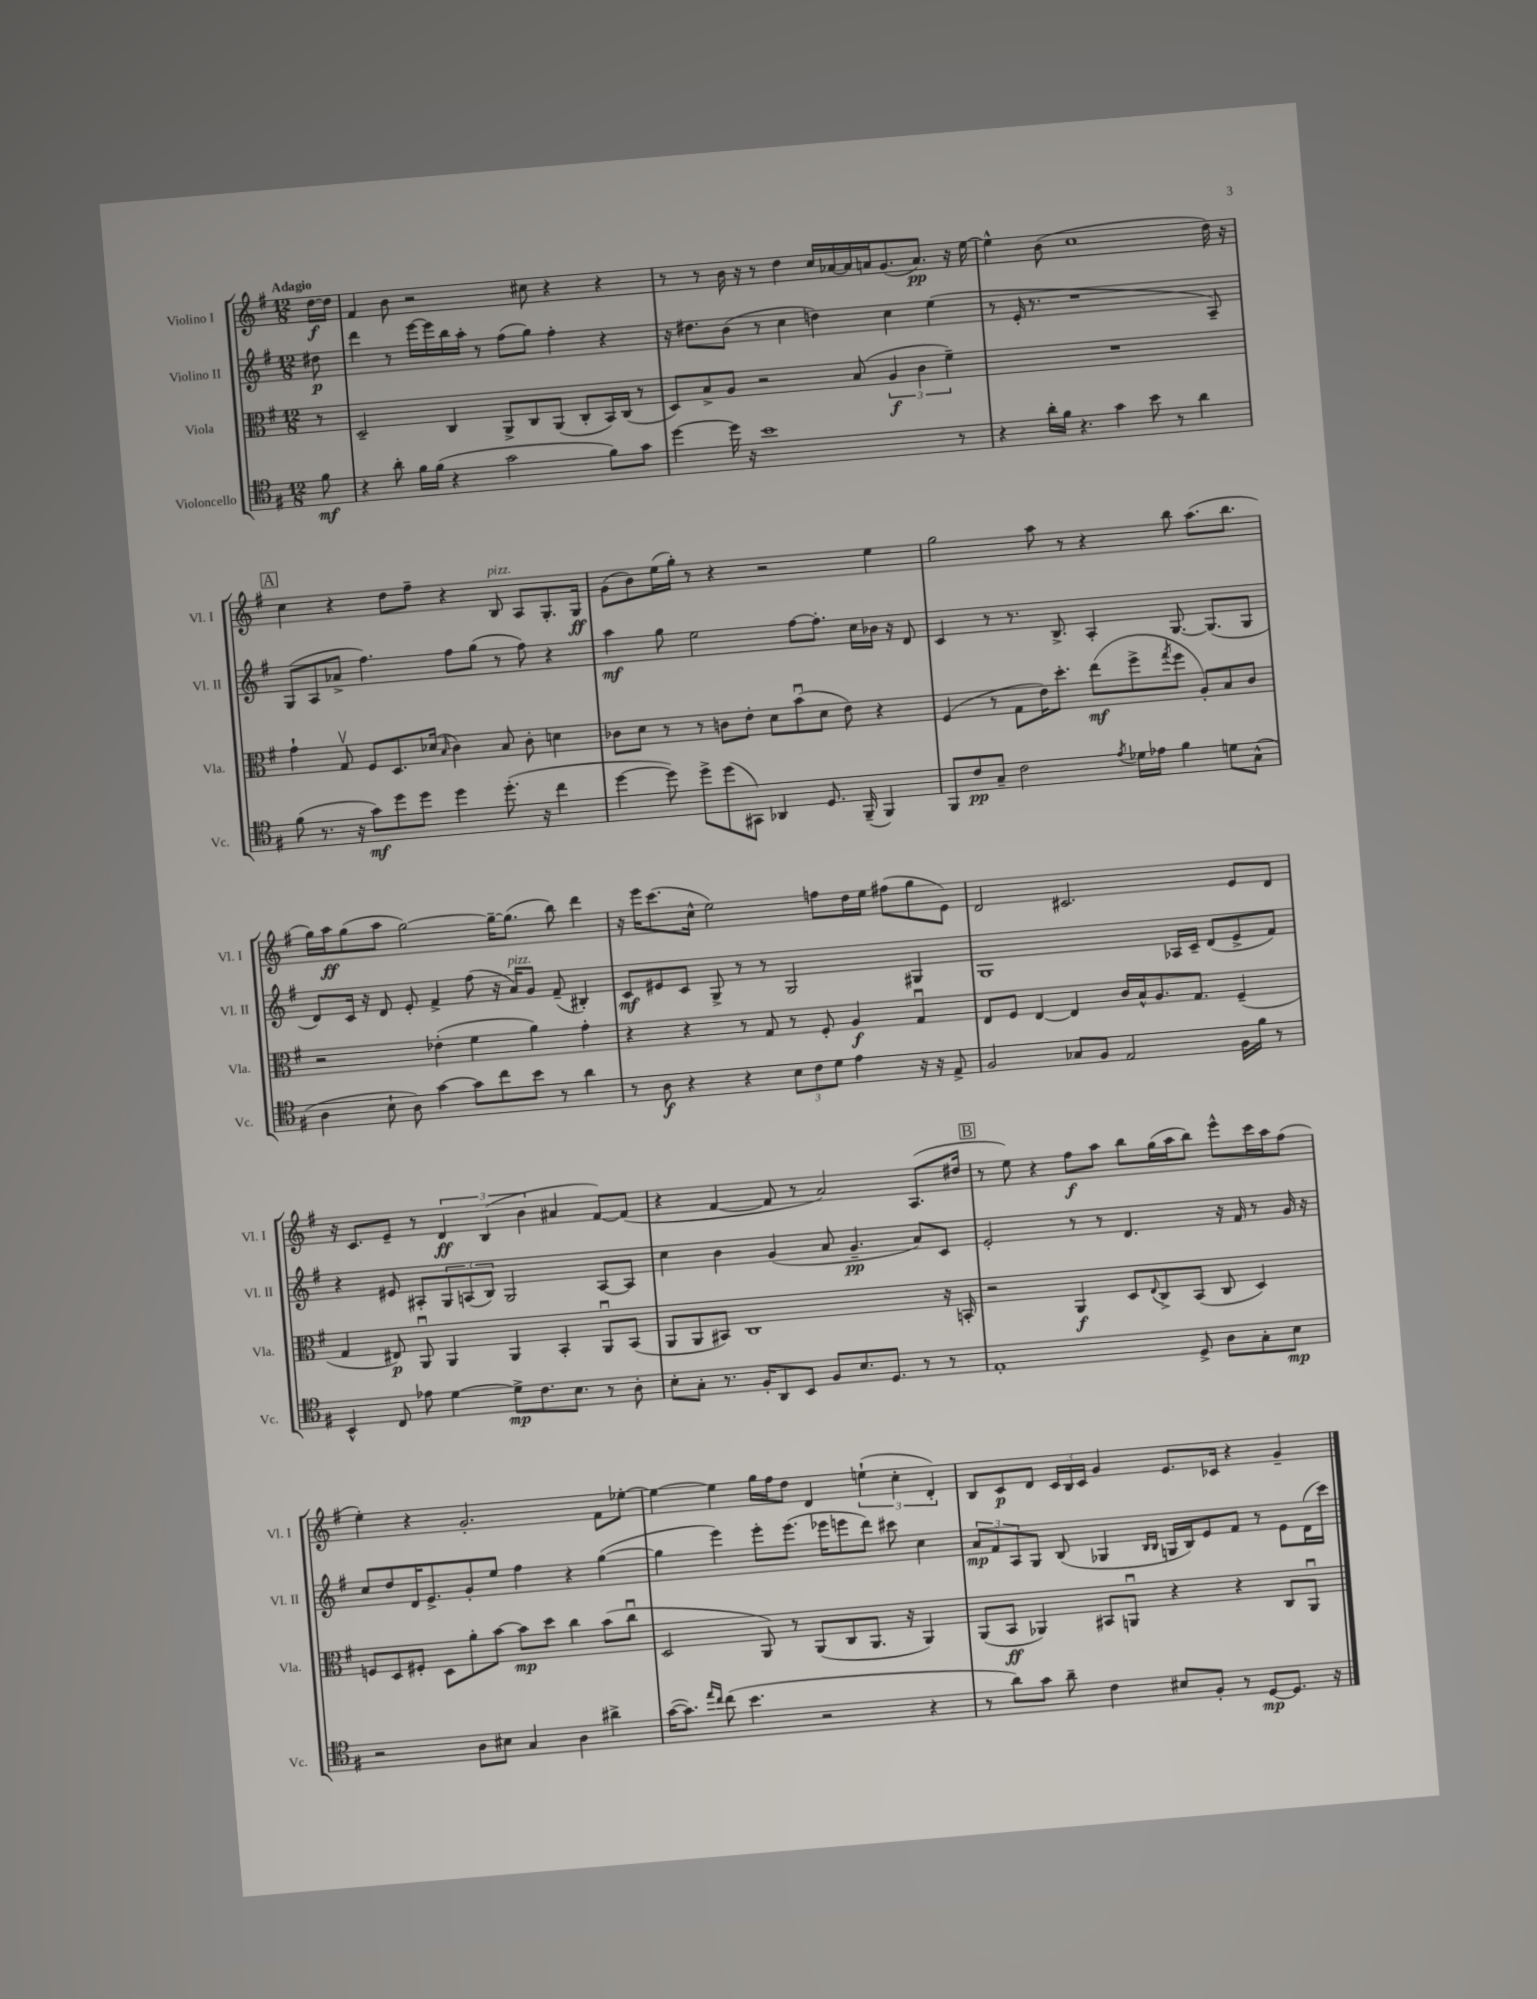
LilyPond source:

<<
\new StaffGroup <<
\new Staff = "s0" \with { instrumentName = "Violino I" shortInstrumentName = "Vl. I" } {
    \clef treble \key g \major \numericTimeSignature \time 12/8 \partial 8 \tempo "Adagio"
    d''16~\f d''16 |
    fis'4 b'8 r2 cis''8 r4 r4 |
    r8 r8 b'16 r16 r8 d''4 c''16 aes'16~ aes'16 a'16 g'8.( a'8.\pp) r16 e''16~ |
    e''4-^ b'8( c''1 d''16) r16 |
    \mark \markup { \box "A" } c''4 r4 d''8 fis''8-- r4 b8^\markup { \italic "pizz." } a8 g8.-. g16\ff |
    g'8( b'8) e''16( g''16-.) r8 r4 r2 e''4 |
    g''2 a''8 r8 r4 b''8 a''8.( b''8. |
    g''16) a''16\ff g''8( a''8 g''2~) g''16~-- g''8.( b''8) d'''4 |
    r16 e'''16 c'''8.( c''16-^ e''2) f''8 d''16 e''16 fis''8( g''8 e'8) |
    d'2 cis'2. e'8 d'8 |
    r16 c'8. e'8-- r8 \tuplet 3/2 { d'4\ff b4( b'4 } ais'4 fis'8~) fis'8( |
    r4 fis'4~ fis'8 r8 a'2) a8.( dis''16 |
    \mark \markup { \box "B" } r8 e''8) r4 fis''8\f a''8 b''8 g''16( a''16 b''8) e'''8-^ c'''16 a''16 fis''8( |
    e''4-.) r4 g'2.-. fis'8 ees''8~-. |
    ees''4~ ees''4 g''16 fis''16 d''8 d'4 \tuplet 3/2 { e''4-!( c''4-. d'4-.) } |
    b8 c'8\p d'8 \tuplet 3/2 { c'16 b16 c'16 } g'4 e'8. ces'16 r4 g'4-- \bar "|." |
}
\new Staff = "s1" \with { instrumentName = "Violino II" shortInstrumentName = "Vl. II" } {
    \clef treble \key g \major \numericTimeSignature \time 12/8 \partial 8
    dis''8\p |
    d'''4 r8 e'''16~ e'''16 b''16 a''16-. r8 fis''8( g''8) fis''4-. r4 |
    r16 dis''8. b'8( r8 c''4 d''4) c''4 e''4( |
    r8 e'16-. r8. r1 a8--) |
    \mark \markup { \box "A" } g8( a8 aes'8-> fis''4.) fis''8 g''8( r8 fis''8) r4 |
    a''4\mf g''8 e''2 fis''8~ fis''8.-. c''16 bes'16 r16 d'8 |
    c'4 r8 r8. b8.-> a4-. g8.~ g8.( g8 |
    d'8) c'16 r16 d'8 e'8-. fis'4-> fis''8( r16 a'16^\markup { \italic "pizz." }) g'8 fis'8--( bis4-.) |
    c'8\mf eis'8 c'8 g8-> r8 r8 g2 gis4 |
    g1 aes16 c'16-- d'8( e'8-> fis'8) |
    r4 eis'8 ais8-. \tuplet 3/2 { g8 a8( b8) } g2 a8~ a8 |
    c''4 b'4 g'4( a'8 g'4.--\pp a'8) c'8 |
    \mark \markup { \box "B" } e'2-. r8 r8 d'4. r16 fis'16 r8 g'16 r16 |
    c''8 d''8 d'16 e'8.-> g'8-. e''8 fis''4 r4 g''4~( |
    g''4 e'''4) e'''8-. e'''8.( ees'''16 e'''8 d'''8) cis'''8 c''4 |
    \tuplet 3/2 { a'8\mp fis'8 a8 } g8 b8( ges4 \grace { b16 b16 } g16 b16) e'8 fis'8 r8 e'8 d'16( c'''16) \bar "|." |
}
\new Staff = "s2" \with { instrumentName = "Viola" shortInstrumentName = "Vla." } {
    \clef alto \key g \major \numericTimeSignature \time 12/8 \partial 8
    r8 |
    d2-- c4 a,8-> c8 a,8( c8-. b,16) c16( r8 |
    d8) b8-> a8 r2 b8( \tuplet 3/2 { a4\f c'4 fis'4--) } |
    R1. |
    \mark \markup { \box "A" } g'4-! g8\upbow fis8 d8. des'16( \grace { b16 } c'4) b8 c'8-. d'4 |
    ces'8 d'8 r8 r8 c'8 e'8-. d'8 b'8\downbow( d'8 e'8) r4 |
    fis4( r8 g8 e'16) d''8.-. e''8\mf( fis''8-> \acciaccatura { g''8 } fis''8 a8-.) b8 c'8 |
    r2 ees'4-.( fis'4 a'4) g'4-. |
    r4 r4 r8 g8 r8 fis8-. a4\f g4\downbow |
    e8 fis8 e4~ e4 c'16 b16-^ a8. g8. fis4--( |
    g4 eis8\p) a,8\downbow a,4 a,4 b,4-. a,8\downbow b,8( |
    a,8 a,8 bis,8) c1 r16 b,16-. |
    \mark \markup { \box "B" } r2 a,4\f d8 \appoggiatura { e8 } c8-> b,8( c8 d4) |
    f8 d8 fis8-. d8 a'8-. b'8~ b'8\mp d''8 c''4 b'8( c''8\downbow |
    d2 a,8) r8 a,8( c8 a,8. r16 a,4) |
    a,8( b,8\ff aes,4) bis,8 a,8\downbow r4 r4 c8 a,8\downbow \bar "|." |
}
\new Staff = "s3" \with { instrumentName = "Violoncello" shortInstrumentName = "Vc." } {
    \clef tenor \key g \major \numericTimeSignature \time 12/8 \partial 8
    fis'8\mf |
    r4 a'8-. fis'16 fis'16( r4 g'2 fis'8) g'8 |
    d''4~ d''16 r16 b'1 r8 |
    r4 a'16-. fis'16 r4. g'4 b'8 r8 a'4 |
    \mark \markup { \box "A" } fis'8( r8. r16 g'8\mf) d''8 d''8 d''4 d''8.-.( r16 c''4 |
    d''4~ d''8) d''8-> d''8( gis,8) aes,4 d8. fis,16--( fis,4) |
    fis,8 c'8\pp g8-- c'2 \acciaccatura { e'8 } des'16 ees'16 fis'4 d'8 g8-^( |
    a4 b8-! a8) g'4~ g'8 c''8 b'8 r8 a'4 |
    r8 a8\f r4 r4 \tuplet 3/2 { b8 c'8 d'8 } e'4 r16 r16 e8-> |
    fis2 ges8 fis8 e2 fis16 fis'16 r8 |
    b,4-^ c8 ees'8 d'4~ d'8->\mp c'8. b8. r8 a8-. |
    b8-. g8-. r8. fis16-. a,8 b,8 fis8 b8. d8. r8 r8 |
    \mark \markup { \box "B" } e1-. d8-> a8 g8-. b8\mp |
    r2 a8 bis8 g4 a4 ais'4-> |
    g'16~( g'8.) \grace { e''16 c''16 } c''8( b'4. r2 r4 |
    r8 a'8) g'8 a'8-- c'4 bis8 fis8-. r8 d8~\mp d8. r16 \bar "|." |
}
>>
>>
\layout { \context { \Score \remove "Bar_number_engraver" } }
